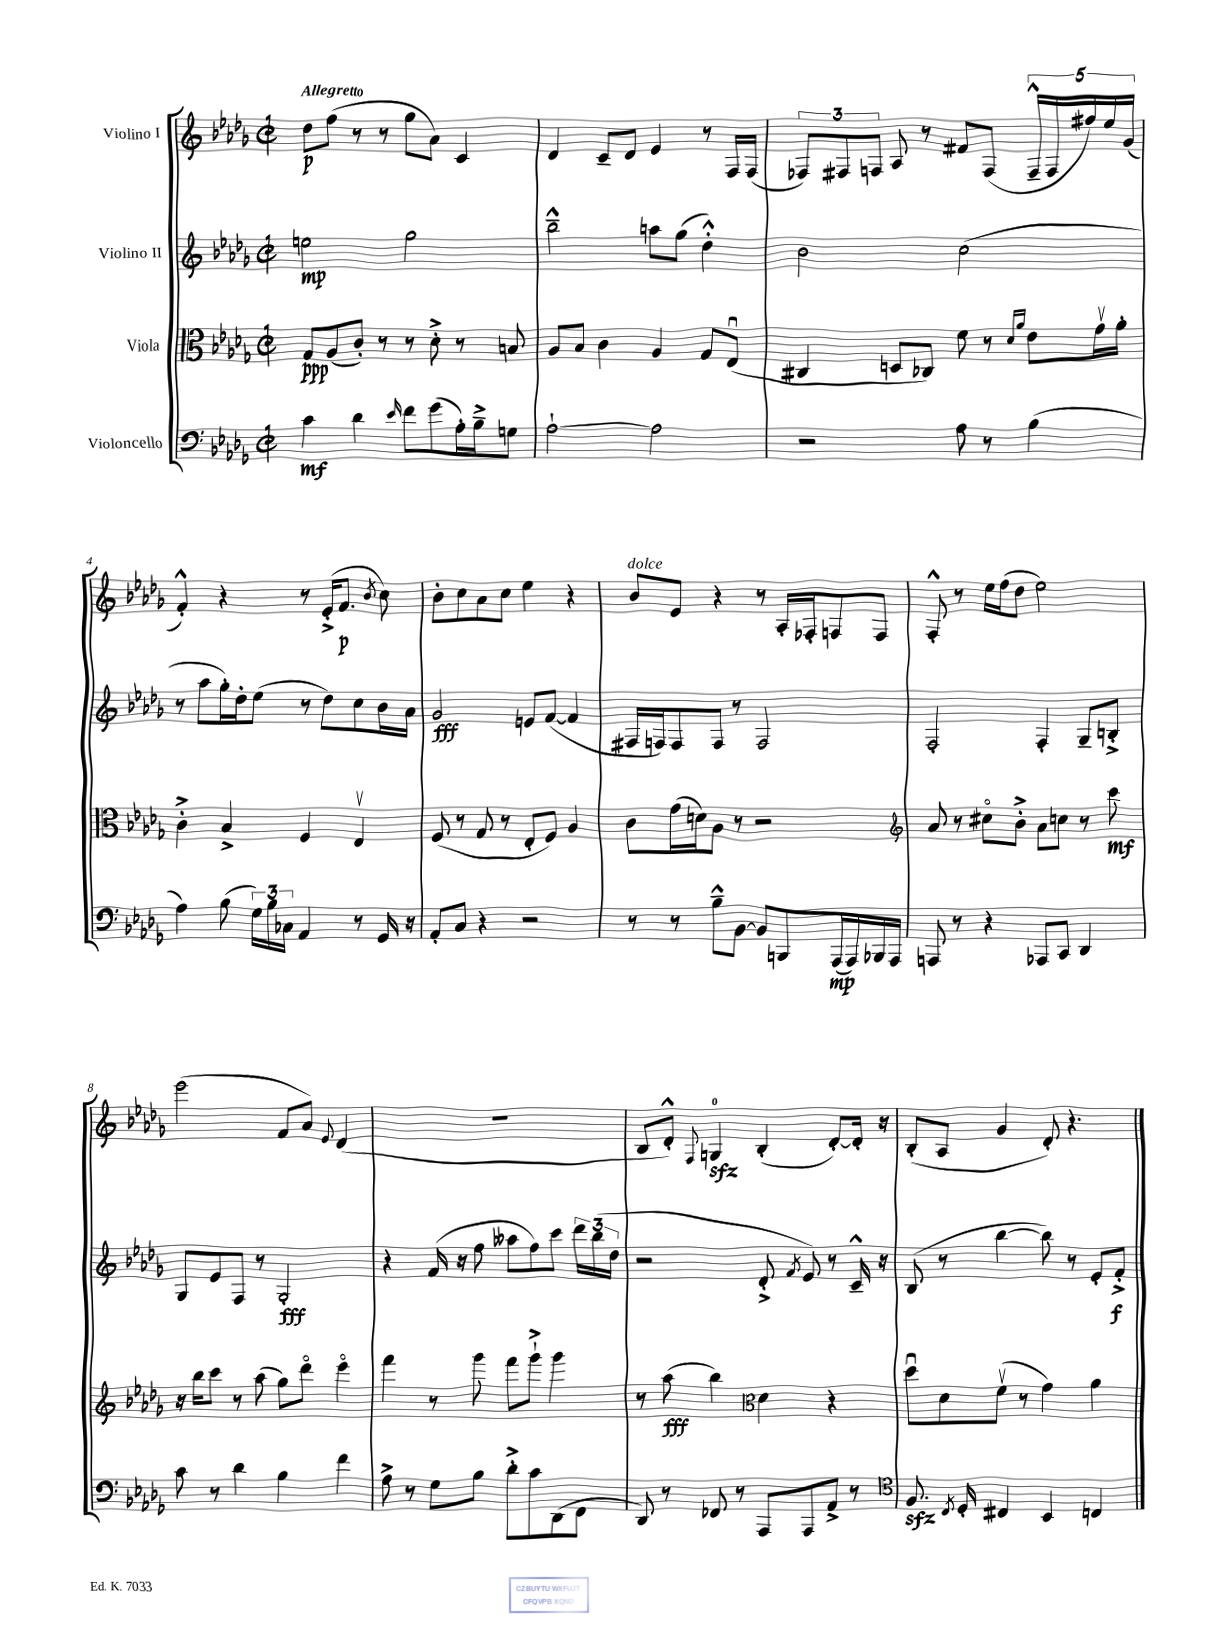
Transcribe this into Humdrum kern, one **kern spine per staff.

**kern	**kern	**kern	**kern
*staff4	*staff3	*staff2	*staff1
*clefF4	*clefC3	*clefG2	*clefG2
*k[b-e-a-d-g-]	*k[b-e-a-d-g-]	*k[b-e-a-d-g-]	*k[b-e-a-d-g-]
*M2/2	*M2/2	*M2/2	*M2/2
*met(c|)	*met(c|)	*met(c|)	*met(c|)
4c\	8G-/L	2ee\	8dd-\L
.	(8A-/	.	(8ff\J
4d-\	8c'/J)	.	8r
.	8r	.	8r
16qqe-/	.	.	.
8f\L	8r	2gg-\	8gg-\L
(8g-\	8d-'^\	.	8a-\J)
16A-'\L)	8r	.	4c/
16B-~^\J	.	.	.
8G\J	8B/	.	.
=	=	=	=
[2A-`\	8A-/L	2bb-~^^\	4d-/
.	8B-/J	.	.
.	4c\	.	8c~/L
.	.	.	8d-/J
2A-\]	4A-/	8aa\L	4e-/
.	.	(8gg-\J	.
.	8G-/L	4dd-'^^\)	8r
.	(8E-u/J	.	16F/LL
.	.	.	(16F/JJ
=	=	=	=
2r	4C#/	2b-\	12F-/L)
.	.	.	12F#/
.	.	.	12F/J
.	8D/L	.	8A-/
.	8C-/J)	.	8r
8A-\	8f\	(2cc\	8f#/L
8r	8r	.	(8F/J
.	16qqd-/LL	.	.
.	16qqa-/JJ	.	.
(4B-\	8e-\L	.	20F~^^/LL
.	.	.	20F/
.	.	.	20ff#/)
.	16g-v\L	.	.
.	.	.	20ee-/
.	16a-'\JJ	.	.
.	.	.	(20g-/JJ
=	=	=	=
4A-\)	4c'^\	8r	4f'^^/)
.	.	8aa-\L	.
(8B-\	4B-^/	16gg-'\L)	4r
.	.	16dd-'\J	.
24G-\LL)	.	(8ee-\J	.
24B-\	.	.	.
24C-\JJ	.	.	.
4AA-/	4F/	8r	8r
.	.	8dd-\L)	(16e-'^/LK
.	.	.	8.f/J
8r	4E-v/	8cc\	.
.	.	.	8qb-/
16GG-/	.	16b-\L	8cc\)
16r	.	16a-\JJ	.
=	=	=	=
8AA-'/L	(8F/	2g-/	8b-'\L
8C/J	8r	.	8cc\
4r	8G-/	.	8a-\
.	8r	.	8cc\J
2r	8E-'/L	8e/L	4ee-\
.	8F/J)	([8f/J	.
.	4A-/	4f/]	4r
=	=	=	=
8r	8c\L	16F#/LL	8b-/L
.	.	16F/J)	.
8r	(16g-\L	8F/	8e-/J
.	16d\J)	.	.
8B-~^^\L	8A-\J	8F/J	4r
[8BB-\J	8r	8r	.
8BB-/]L	2r	2F/	8r
8BBB/	.	.	16A-'/LL
.	.	.	16F-'/J
(16AAA-/L	.	.	8F/
16AAA-/)	.	.	.
16BBB-/	.	.	8F/J
16AAA-/JJ	.	.	.
=	=	=	=
*	*clefG2	*	*
8AAA/	8a-/	2F'/	8F'^^/
8r	8r	.	8r
4r	8cc#o\L	.	16ee-\LL
.	.	.	(16ff\J
.	8b-'^\J	.	8dd-\J
8AAA-/L	8a-\L	4F'/	2ee-\)
8CC/J	8cc\J	.	.
4DD-/	8r	8G-~/L	.
.	8ccc\	8B'^/J	.
=	=	=	=
8c\	16r	8G-/L	(2eee-\
.	16bb-\LK	.	.
8r	8ccc\J	8e-/	.
4d-\	8r	8F/J	.
.	(8aa-\	8r	.
4B-\	8gg-\L)	2G-'/	8f/L
.	8ddd-o\J	.	8a-/J)
.	.	.	8qqe-/
4f\	4eee-o\	.	(4d-/
=	=	=	=
8A-^\	4fff\	4r	1r
8r	.	.	.
8G-\L	8r	(16f/	.
.	.	16r	.
8B-\J	8ggg-\	8ff\	.
8d-'^\L	8fff\L	8aa--\L	.
8c\	8ggg-`^\J	8ff\)	.
(8DD-\	4ggg-\	8ccc\J	.
8FF\J	.	24ddd-\LL	.
.	.	(24bb-\	.
.	.	24dd-\JJ	.
=	=	=	=
8DD-/)	8r	2r	8B-/L
8r	(8aa-\	.	8d-'^^/J)
.	.	.	8qqF/
8FF-/	4bb-\)	.	4G/
8r	.	.	.
*	*clefC3	*	*
8AAA-/L	4d-\	8d-'^/	(4B-'/
.	.	8qf/	.
8AAA-/	.	8e-/)	.
8AA-^/J	4r	8r	[8d-'/L)
8r	.	16c~^^/	16d-'/]Jk
.	.	16r	16r
=	=	=	=
*clefC4	*	*	*
8.F/	8dd-u\L	(8B-/	(8B-'/L
.	8d-\	8r	8A-/J
8qC/	.	.	.
16D-'/	.	.	.
4C#/	(8fv\J	[4bb-\	4g-/
.	8r	.	.
4BB-/	4g-\)	8bb-\])	8d-'/)
.	.	8r	4.r
4C/	4a-\	8e-'/L	.
.	.	8f'^/J	.
==	==	==	==
*-	*-	*-	*-
